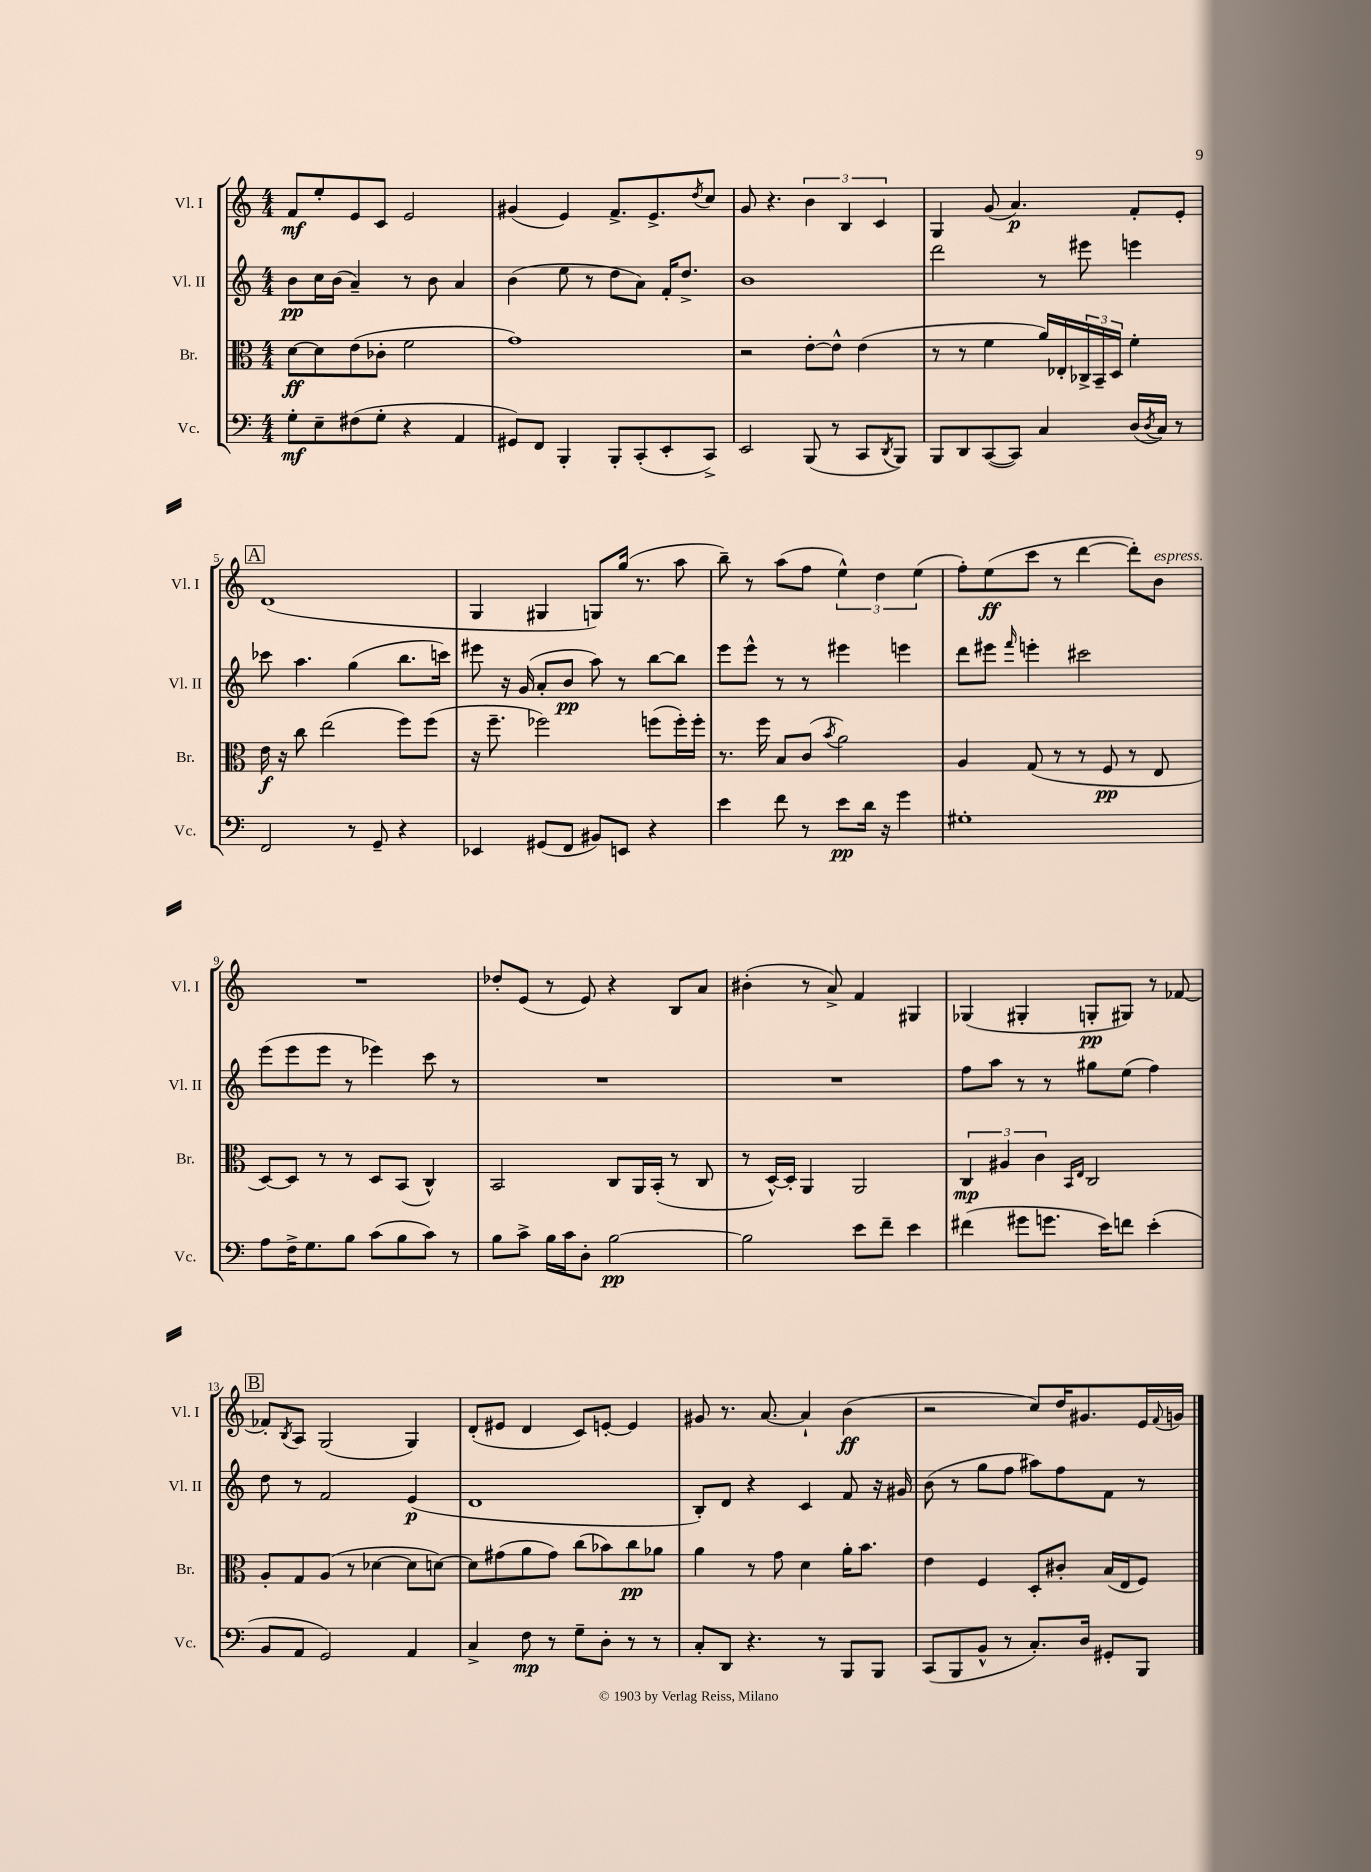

**kern	**dynam	**kern	**dynam	**kern	**dynam	**kern	**dynam
*part4	*part4	*part3	*part3	*part2	*part2	*part1	*part1
*staff4	*staff4	*staff3	*staff3	*staff2	*staff2	*staff1	*staff1
*I"Vc.	*	*I"Br.	*	*I"Vl. II	*	*I"Vl. I	*
*I'Vc.	*	*I'Br.	*	*I'Vl. II	*	*I'Vl. I	*
*clefF4	*	*clefC3	*	*clefG2	*	*clefG2	*
*k[]	*	*k[]	*	*k[]	*	*k[]	*
*M4/4	*	*M4/4	*	*M4/4	*	*M4/4	*
=1	=1	=1	=1	=1	=1	=1	=1
8G'\L	mf	[8d\L	ff	8b\L	pp	8f/L	mf
8E~\	.	8d\]	.	16cc\L	.	8ee'/	.
.	.	.	.	(16b\JJ	.	.	.
(8F#X\	.	(8e\	.	4a~/)	.	8e/	.
8G'\J	.	8c-X'\J	.	.	.	8c/J	.
4r	.	2f\	.	8r	.	2e/	.
.	.	.	.	8b\	.	.	.
4AA/	.	.	.	4a/	.	.	.
=2	=2	=2	=2	=2	=2	=2	=2
8GG#X/L)	.	1g)	.	(4b\	.	(4g#X/	.
8FF/J	.	.	.	.	.	.	.
4BBB'/	.	.	.	8ee\	.	4e/)	.
.	.	.	.	8r	.	.	.
8BBB'/L	.	.	.	8dd\L	.	8.f^/L	.
(8CC'/	.	.	.	8a\J)	.	.	.
.	.	.	.	.	.	8.e^/	.
8EE'/	.	.	.	16f'/KL	.	.	.
.	.	.	.	8.dd^/J	.	.	.
.	.	.	.	.	.	8qdd/	.
8CC^/J)	.	.	.	.	.	8cc/J	.
=3	=3	=3	=3	=3	=3	=3	=3
2EE/	.	2r	.	1b	.	8g/	.
.	.	.	.	.	.	4.r	.
(8BBB/	.	[8e'\L	.	.	.	6b\	.
8r	.	8e^^\J]	.	.	.	.	.
.	.	.	.	.	.	6B/	.
8CC/L	.	(4e\	.	.	.	.	.
.	.	.	.	.	.	6c/	.
8qDD/	.	.	.	.	.	.	.
8BBB/J)	.	.	.	.	.	.	.
=4	=4	=4	=4	=4	=4	=4	=4
8BBB/L	.	8r	.	2ddd\	.	4G/	.
8DD/	.	8r	.	.	.	.	.
([8CC/	.	4f\	.	.	.	(8g/	.
8CC/J])	.	.	.	.	.	4.a/)	p
4C/	.	16a/LL)	.	8r	.	.	.
.	.	16E-X'/	.	.	.	.	.
.	.	24C-X^/	.	8eee#X\	.	.	.
.	.	24BB~/	.	.	.	.	.
.	.	24D/JJ	.	.	.	.	.
(16D/LL	.	4f'\	.	4eeen\	.	8f'/L	.
8qD/	.	.	.	.	.	.	.
16C/JJ)	.	.	.	.	.	.	.
8r	.	.	.	.	.	8e'/J	.
!!LO:LB:g=z
!!LO:REH:place=s1:t=A
=5	=5	=5	=5	=5	=5	=5	=5
2FF/	.	16e\	f	8ccc-X\	.	(1d	.
.	.	16r	.	.	.	.	.
.	.	8cc\	.	4.aa\	.	.	.
.	.	(2ee\	.	.	.	.	.
8r	.	.	.	(4gg\	.	.	.
8GG~/	.	.	.	.	.	.	.
4r	.	8ff\L)	.	8.bb\L	.	.	.
.	.	(8ff\J	.	.	.	.	.
.	.	.	.	16cccn\Jk)	.	.	.
=6	=6	=6	=6	=6	=6	=6	=6
4EE-X/	.	16r	.	8eee#X\	.	4G/	.
.	.	8.ff~\	.	.	.	.	.
.	.	.	.	16r	.	.	.
.	.	.	.	(16g/	.	.	.
(8GG#X/L	.	2ff-X\)	.	8a'/L	.	4G#X/	.
8FF/J	.	.	.	8b/J	pp	.	.
8BB#X/L)	.	.	.	8aa\)	.	8Gn/L)	.
8EEn/J	.	.	.	8r	.	(16gg/Jk	.
.	.	.	.	.	.	8.r	.
4r	.	(8ffn\L	.	[8bb\L	.	.	.
.	.	16ff'\L)	.	8bb\J]	.	8aa\	.
.	.	16ff'\JJ	.	.	.	.	.
=7	=7	=7	=7	=7	=7	=7	=7
4e\	.	8.r	.	8eee\L	.	8bb~\)	.
.	.	.	.	8eee^^\J	.	8r	.
.	.	16ff\	.	.	.	.	.
8f\	.	8B/L	.	8r	.	(8aa\L	.
8r	.	(8c/J	.	8r	.	8ff\J	.
.	.	8qb/	.	.	.	.	.
8e\L	pp	2a\)	.	4eee#X\	.	6ee^^\)	.
16d\Jk	.	.	.	.	.	.	.
.	.	.	.	.	.	6dd\	.
16r	.	.	.	.	.	.	.
4g\	.	.	.	4eeen\	.	.	.
.	.	.	.	.	.	(6ee\	.
=8	=8	=8	=8	=8	=8	=8	=8
1G#X'	.	4A/	.	8ddd\L	.	8ff'\L)	.
.	.	.	.	8eee#X\J	.	(8ee\	ff
.	.	.	.	16qqfff/	.	.	.
.	.	(8G/	.	4eeen'\	.	8ccc\J	.
.	.	8r	.	.	.	8r	.
.	.	8r	.	2ccc#X\	.	[4ddd\	.
.	.	8F/	pp	.	.	.	.
.	.	8r	.	.	.	8ddd'\L])	.
!	!	!	!	!	!	!LO:TX:a:i:t=espress.	!
.	.	8E/	.	.	.	8b\J	.
!!LO:LB:g=z
=9	=9	=9	=9	=9	=9	=9	=9
8A\L	.	[8D/L)	.	(8eee\L	.	1r	.
16F^\K	.	8D/J]	.	8eee\	.	.	.
8.G\	.	.	.	.	.	.	.
.	.	8r	.	8eee\J	.	.	.
8B\J	.	8r	.	8r	.	.	.
(8c\L	.	8D/L	.	4eee-X\)	.	.	.
8B\	.	(8BB/J	.	.	.	.	.
8c\J)	.	4C^^/)	.	8ccc\	.	.	.
8r	.	.	.	8r	.	.	.
=10	=10	=10	=10	=10	=10	=10	=10
8B\L	.	2BB/	.	1r	.	8dd-X'/L	.
8c^\J	.	.	.	.	.	(8e/J	.
16B\LL	.	.	.	.	.	8r	.
16c\J	.	.	.	.	.	.	.
8D'\J	.	.	.	.	.	8e/)	.
[2B\	pp	8C/L	.	.	.	4r	.
.	.	16AA/L	.	.	.	.	.
.	.	(16BB'/JJ	.	.	.	.	.
.	.	8r	.	.	.	8B/L	.
.	.	8C/	.	.	.	8a/J	.
=11	=11	=11	=11	=11	=11	=11	=11
2B\]	.	8r	.	1r	.	(4b#X'\	.
.	.	[16D^^/LL)	.	.	.	.	.
.	.	16D'/JJ]	.	.	.	.	.
.	.	4AA/	.	.	.	8r	.
.	.	.	.	.	.	8a^/)	.
8e\L	.	2AA/	.	.	.	4f/	.
8f~\J	.	.	.	.	.	.	.
4e\	.	.	.	.	.	4G#X/	.
=12	=12	=12	=12	=12	=12	=12	=12
(4f#X\	.	6C/	mp	8ff\L	.	(4G-X/	.
.	.	.	.	8aa\J	.	.	.
.	.	6A#X/	.	.	.	.	.
8g#X\L	.	.	.	8r	.	4G#X'/	.
.	.	6c\	.	.	.	.	.
8.gn\J	.	.	.	8r	.	.	.
.	.	16qqBB/LL	.	.	.	.	.
.	.	16qqE/JJ	.	.	.	.	.
.	.	2C/	.	8gg#X\L	.	8Gn'/L	pp
16e\KL)	.	.	.	.	.	.	.
8fn\J	.	.	.	(8ee\J	.	8G#X/J)	.
(4e'\	.	.	.	4ff\)	.	8r	.
.	.	.	.	.	.	[8f-X/	.
!!LO:LB:g=z
!!LO:REH:place=s1:t=B
=13	=13	=13	=13	=13	=13	=13	=13
8BB/L	.	8A'/L	.	8dd\	.	8f-X'/L]	.
.	.	.	.	.	.	8qB/	.
8AA/J	.	8G/	.	8r	.	8A/J	.
2GG/)	.	(8A/J	.	2f/	.	(2G/	.
.	.	8r	.	.	.	.	.
.	.	[4d-X\	.	.	.	.	.
4AA/	.	8d-\L]	.	(4e/	p	4G/)	.
.	.	[8dn\J)	.	.	.	.	.
=14	=14	=14	=14	=14	=14	=14	=14
4C^/	.	8d\L]	.	1d	.	(8d'/L	.
.	.	(8g#X\	.	.	.	8e#X/J	.
8F\	mp	8a\	.	.	.	4d/	.
8r	.	8g#\J)	.	.	.	.	.
8G~\L	.	(8cc\L	.	.	.	8c/L)	.
8D'\J	.	8b-X\)	.	.	.	[8en'/J	.
8r	.	8cc\	pp	.	.	4e/]	.
8r	.	8a-X\J	.	.	.	.	.
=15	=15	=15	=15	=15	=15	=15	=15
8C'/L	.	4a\	.	8B'/L)	.	8g#X/	.
8DD/J	.	.	.	8d/J	.	8.r	.
4.r	.	8r	.	4r	.	.	.
.	.	.	.	.	.	[8.a/	.
.	.	8g\	.	.	.	.	.
.	.	4d\	.	4c/	.	4a`/]	.
8r	.	.	.	.	.	.	.
8BBB/L	.	16a'\KL	.	8f/	.	(4b\	ff
.	.	8.b\J	.	.	.	.	.
8BBB/J	.	.	.	16r	.	.	.
.	.	.	.	16g#X/	.	.	.
=16	=16	=16	=16	=16	=16	=16	=16
(8CC/L	.	4e\	.	(8b\	.	2r	.
8BBB/	.	.	.	8r	.	.	.
8BB^^/J	.	4F/	.	8gg\L	.	.	.
8r	.	.	.	8ff\J	.	.	.
8.C'/L)	.	8D'/L	.	8aa#X\L)	.	8cc/L)	.
.	.	8c#X'/J	.	8ff\	.	16dd/K	.
16D/Jk	.	.	.	.	.	8.g#X/	.
8GG#X'/L	.	(16B/LL	.	8f\J	.	.	.
.	.	16E/J	.	.	.	.	.
8BBB/J	.	8F/J)	.	8r	.	16e/L	.
.	.	.	.	.	.	8qqf/	.
.	.	.	.	.	.	16gn/JJ	.
==	==	==	==	==	==	==	==
*-	*-	*-	*-	*-	*-	*-	*-
